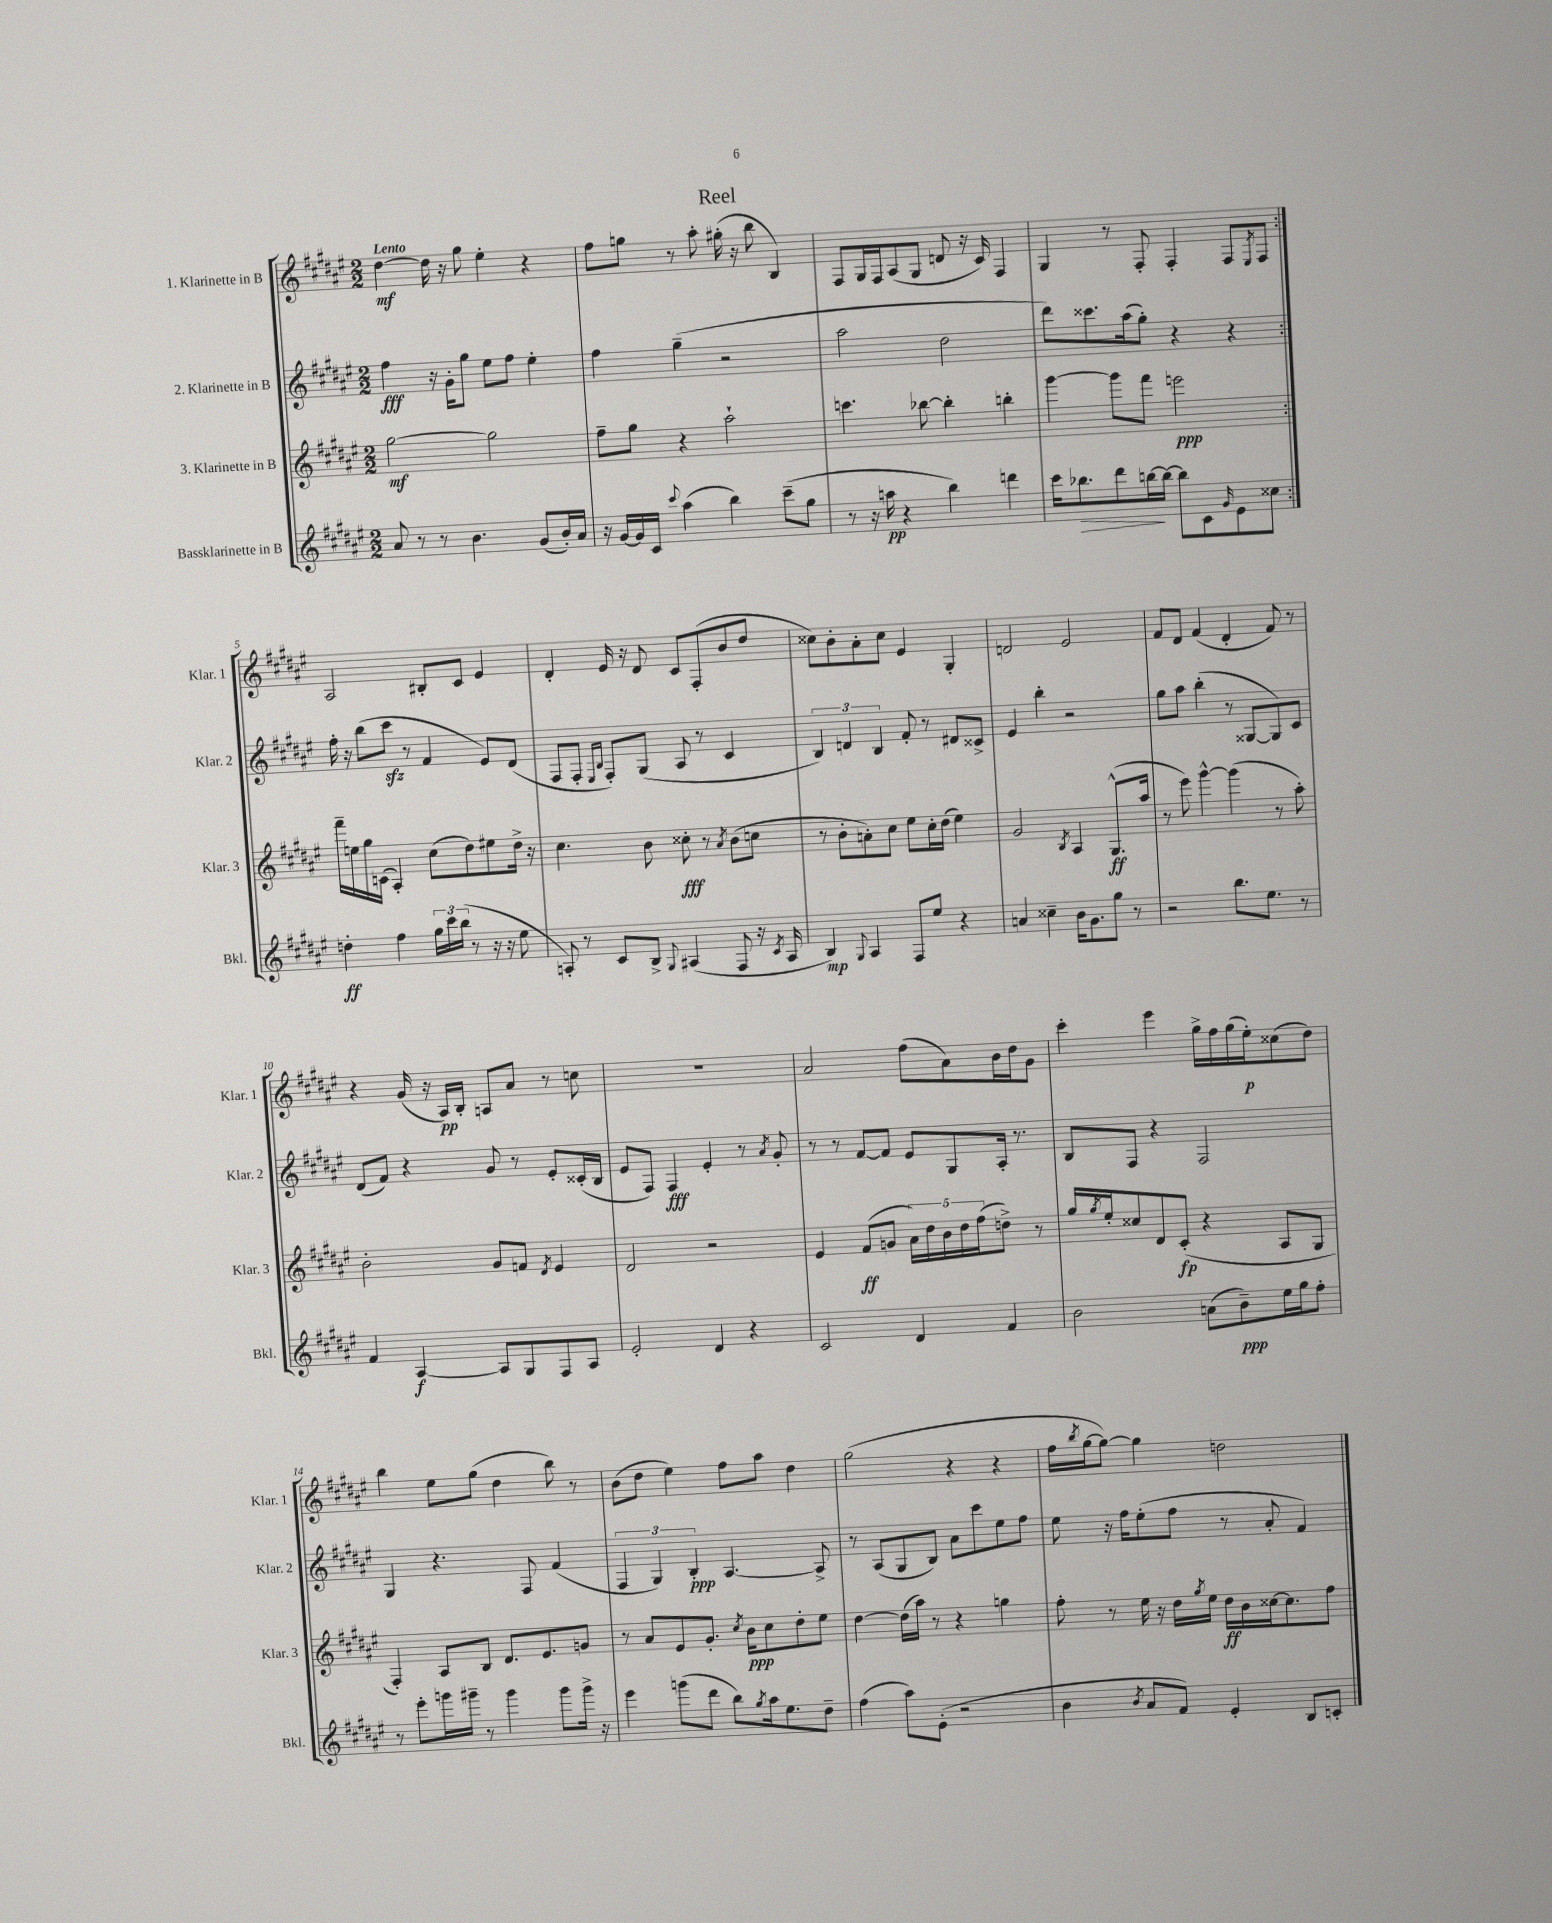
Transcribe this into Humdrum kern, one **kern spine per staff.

**kern	**kern	**kern	**kern
*staff4	*staff3	*staff2	*staff1
*clefG2	*clefG2	*clefG2	*clefG2
*k[f#c#g#d#a#e#]	*k[f#c#g#d#a#e#]	*k[f#c#g#d#a#e#]	*k[f#c#g#d#a#e#]
*M2/2	*M2/2	*M2/2	*M2/2
8a#/	[2gg#\	4ff#\	[4dd#\
8r	.	.	.
8r	.	16r	16dd#\]
.	.	16g#'\LK	16r
4.b\	.	8gg#\J	8gg#\
.	2gg#\]	8ee#\L	4ee#'\
.	.	8ff#\J	.
(8g#/L	.	4ee#'\	4r
16b'/L)	.	.	.
16a#/JJ	.	.	.
=	=	=	=
16r	8ff#~\L	4ff#\	8ff#\L
[16g#/LL	.	.	.
16g#/]	8gg#\J	.	8gg\J
16c#/JJ	.	.	.
8qqccc#/	.	.	.
(4aa#\	4r	(4gg#~\	8r
.	.	.	8aa#'\
4bb\)	2aa#`\	2r	(16gg#'\
.	.	.	16r
.	.	.	8bb\
(8ccc#~\L	.	.	4B/)
8gg#\J	.	.	.
=	=	=	=
8r	4.ccc\	2aa#\	8F#/L
16r	.	.	16G#/L
16aa\	.	.	16F#/J
4r	.	.	(8A#/
.	[8bb-\	.	8G#/J
4bb\)	4bb-'\]	2dd#\	8d/
.	.	.	16r
.	.	.	16c#/)
4ddd\	4bb'\	.	4F#/
=	=	=	=
16ccc#\LK	[4ggg#\	8ddd#\L)	4G#/
8.bb-\	.	.	.
.	.	8.ccc##\	.
8ddd#\	8ggg#\]L	.	8r
.	.	(16aa#\k	.
[16bb\L	8fff#\J	8gg#'\J)	8F#'/
16bb\_JJ	.	.	.
8bb\]L	2eee\	4r	4F#'/
8c#\	.	.	.
16qqg#/	.	.	.
8e#\	.	4r	8F#/L
.	.	.	8qE#/
8cc##\J	.	.	8F#/J
=:|!	=:|!	=:|!	=:|!
4dd'\	16fff#~\LL	16ff#'\	2A#/
.	16ee\	16r	.
.	16gg#\	(8bb\L	.
.	(16c\JJ	.	.
4ff#\	4A#'/)	8ccc#\J	.
.	.	8r	.
24gg#\LL	(8cc#\L	4f#/	8B#'/L
24ccc#\	.	.	.
(24bb\JJ	.	.	.
8r	8dd#\)	.	8c#/J
16r	8ee#\	8e#/L)	4e#/
16r	.	.	.
8ee#\	16dd#^\Jk	(8d#/J	.
.	16r	.	.
=	=	=	=
8A'/)	4.cc#\	8F#/L	4d#'/
8r	.	8F#'/J	.
.	.	16qqE#/LL	.
.	.	16qqB/JJ	.
8c#/L	.	8F#'/L)	16e#/
.	.	.	16r
8B^/J	8b\	(8G#/J	8d#/
8qqG#/	.	.	.
(4A#/	8cc##'\	8A#/	8c#/L
.	8r	8r	(8F#'/
.	8qa#/	.	.
8F#/	(8b\L	4c#/	8b/
16r	8cc\J	.	8dd#/J
8qc#/	.	.	.
16A#/	.	.	.
=	=	=	=
4B/)	8r	6B/)	8cc##\L)
.	8b'\L	.	8b'\
.	.	6d/	.
8qqG#/	.	.	.
4A#/	8a'\)	.	8a#'\
.	.	6B/	.
.	8cc#\J	.	8cc##\J
8F#/L	8ee#\L	8f#'/	4e#/
8ee#/J	16cc#'\L	8r	.
.	(16dd#\JJ	.	.
4r	4ee#\)	8d#/L	4G#'/
.	.	8c##^/J	.
=	=	=	=
4a/	2g#/	4e#/	2d/
4cc##~\	.	4bb'\	.
.	8qB/	.	.
16b\LK	4A#/	2r	2e#/
8.g#\	.	.	.
8gg#\J	(8.G#^^/L	.	.
8r	.	.	.
.	16aa#/Jk	.	.
=	=	=	=
2r	8r	8gg#\L	8f#/L
.	8eee#\)	8aa#\J	8d#/J
.	[4ggg#^^\	(4bb'\	(4f#/
8.bb\L	(4ggg#\]	8r	4d#'/
.	.	[8G##/L	.
8.ee#\J	.	.	.
.	8r	8G##/])	8f#/)
8r	8aa#'\)	8c#/J	8r
=	=	=	=
4f#/	2b'\	(8d#/L	4r
.	.	8f#/J)	.
[4A#/	.	4r	(16g#/
.	.	.	16r
.	.	.	16A#/LL)
.	.	.	16B'/JJ
8A#/]L	8g#/L	8g#/	8A/L
8G#/	8f/J	8r	8a#/J
.	8qd#/	.	.
8F#/	4e#/	8e#'/L	8r
8A#/J	.	(16c##'/L	8cc\
.	.	16B/JJ	.
=	=	=	=
2e#'/	2d#/	8e#/L	1r
.	.	8F#/J)	.
.	.	4F#/	.
4d#/	2r	4e#'/	.
4r	.	8r	.
.	.	8qa#/	.
.	.	8g#'/	.
=	=	=	=
2c#/	4e#/	8r	2a#/
.	.	8r	.
.	(8f#/L	[8f#/L	.
.	8g/J	8f#/]J	.
4d#/	20a#\LL)	8e#/L	(8ff#\L
.	20dd#\	.	.
.	20b\	.	.
.	.	8G#/	8a#\)
.	20dd#\	.	.
.	(20ff#\J	.	.
4f#/	8dd^\J)	16A#'/Jk	16b\L
.	.	8.r	16dd#\J
.	8r	.	8g#\J
=	=	=	=
2b\	16gg#/LL	8B/L	4ccc#'\
.	8qgg#/	.	.
.	16ee#'/J	.	.
.	8cc##/	8F#/J	.
.	8d#/	4r	4eee#\
.	(8c#'/J	.	.
(8a\L	4r	2F#/	16gg#^\LL
.	.	.	16ff#\
8b~\)	.	.	(16gg#\
.	.	.	16ee#'\J)
16ee#\L	8A#/L	.	(8cc##\
16gg#\J	.	.	.
8ff#'\J	8G#/J	.	8dd#\J)
=	=	=	=
8r	4F#'/)	4G#/	4bb\
8eee#'\L	.	.	.
16ggg\L	8A#/L	4.r	8ee#\L
16ggg#~\JJ	.	.	.
8r	8B/J	.	(8gg#\J
4ggg#\	8.d#/L	.	4dd#\
.	.	8F#/	.
.	8.e#/	.	.
8ggg#\L	.	(4f#/	8bb\)
16ggg#^\Jk	8g/J	.	8r
16r	.	.	.
=	=	=	=
4eee#\	8r	6F#/	(8b\L
.	8a#/L	.	8dd#\J
.	.	6G#/)	.
(8ggg\L	8e#/	.	4ee#\)
.	.	6B'/	.
8ddd#\J	8.g#'/J	.	.
8bb\L)	.	[4.A#/	8ff#\L
.	8qcc#/	.	.
.	16b\LK	.	.
8qgg#/	.	.	.
16aa#\k	8cc#\	.	8aa#\J
8.ee#\	.	.	.
.	8dd#'\	.	4dd#\
8dd#~\J	8ee#\J	8A#^/]	.
=	=	=	=
(4ff#\	[4dd#\	8r	(2gg#\
.	.	(8A#/L	.
8aa#\L)	(16dd#\]LL	8G#/	.
.	16aa#\JJ)	.	.
(8e#'\J	8r	8B/J)	.
2r	4r	8a#\L	4r
.	.	8ccc#\	.
.	4gg\	8ee#\	4r
.	.	8ff#\J	.
=	=	=	=
4b\	8ff#'\	8ee#\	16ff#\LL
.	.	.	8qbb/
.	.	.	[16gg#\J
.	8r	16r	8gg#\_J)
.	.	16ff#\LK	.
8qb/	.	.	.
8a#/L	16ee#\	(8ee#'\	4gg#\]
.	16r	.	.
8f#/J)	16dd#\LL	8ff#\J	.
.	8qgg#/	.	.
.	16ee#\JJ	.	.
4e#'/	16dd#\LL	8r	2dd\
.	16b\	.	.
.	[16cc##\J	8a#'/	.
.	8.cc##\]	.	.
8B/L	.	4f#/)	.
8c'/J	8ff#\J	.	.
==	==	==	==
*-	*-	*-	*-
